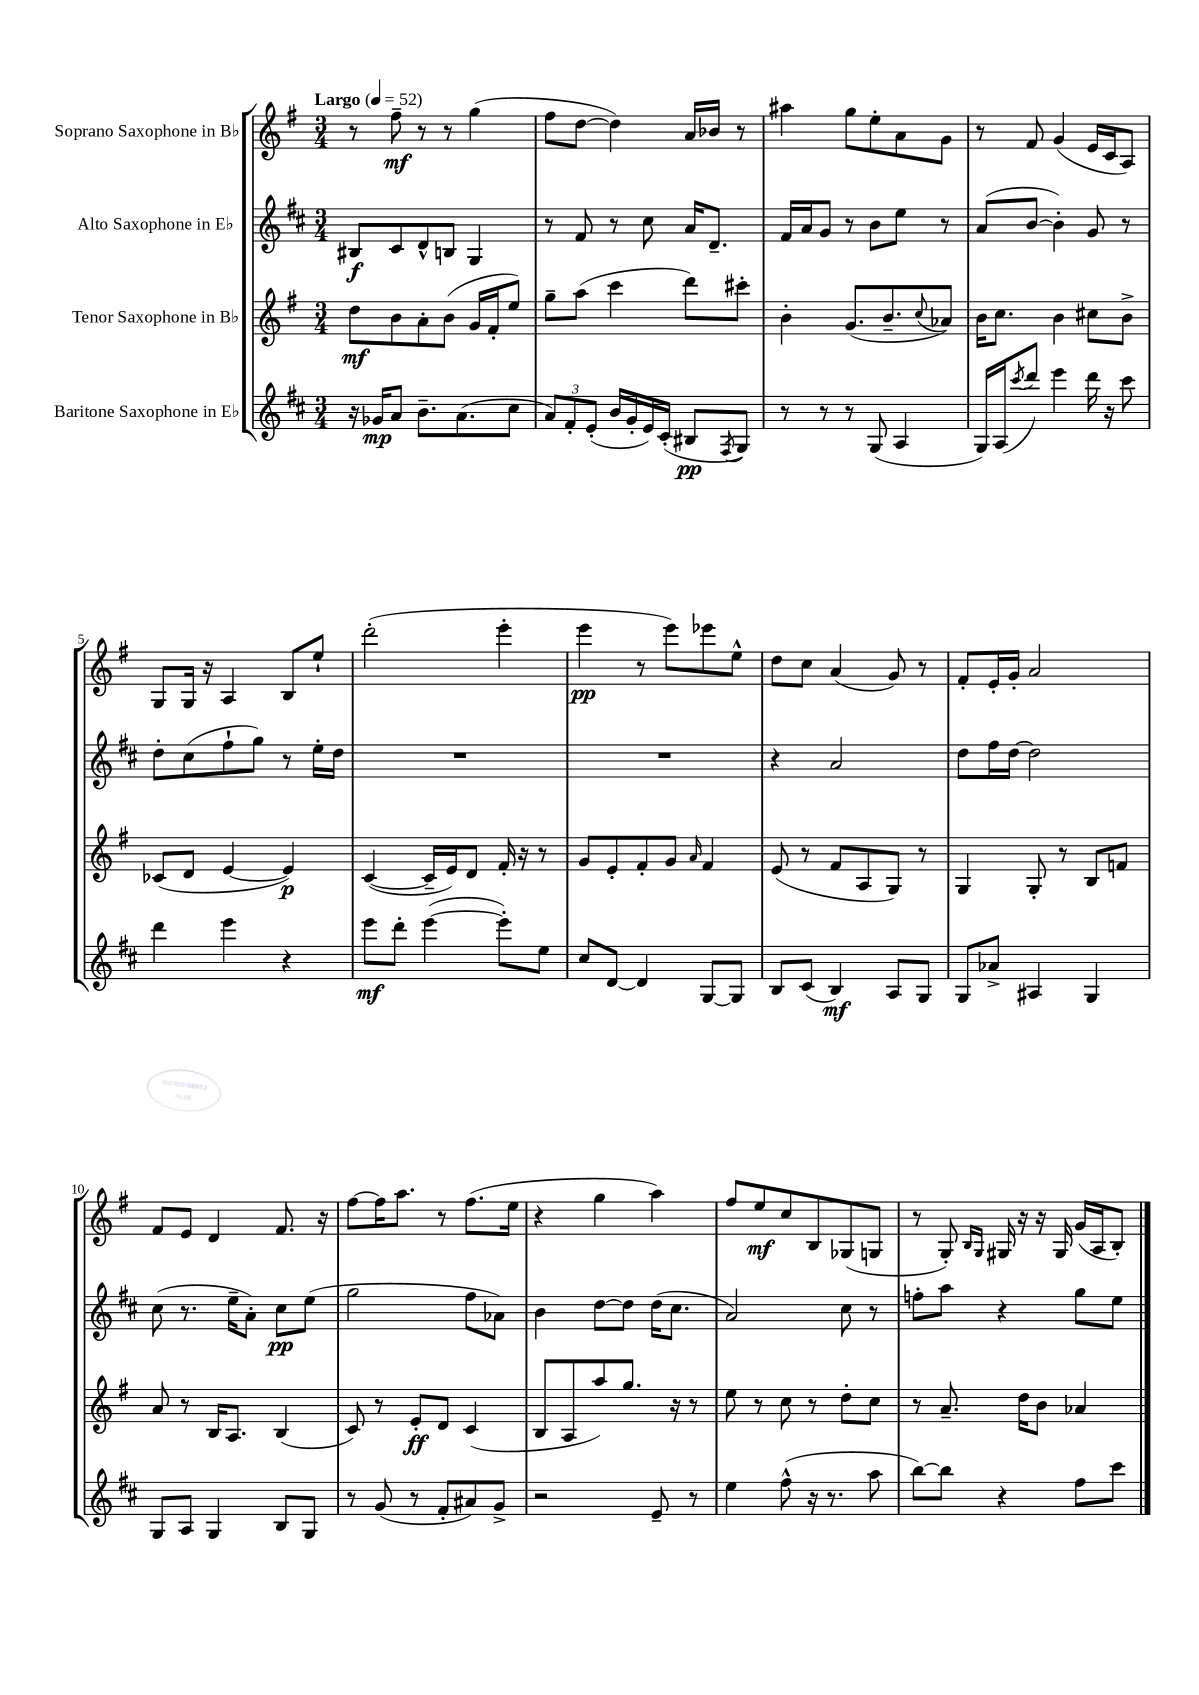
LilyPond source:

<<
\new StaffGroup <<
\new Staff = "s0" \with { instrumentName = "Soprano Saxophone in Bb" } {
    \clef treble \key g \major \numericTimeSignature \time 3/4 \tempo "Largo" 4 = 52
    r8 fis''8--\mf r8 r8 g''4( |
    fis''8 d''8~ d''4) a'16 bes'16 r8 |
    ais''4 g''8 e''8-. a'8 g'8 |
    r8 fis'8 g'4( e'16 c'16 a8) |
    g8 g16 r16 a4 b8 e''8-! |
    d'''2-.( e'''4-. |
    e'''4\pp r8 e'''8) ees'''8 e''8-^ |
    d''8 c''8 a'4( g'8) r8 |
    fis'8-. e'16-. g'16-. a'2 |
    fis'8 e'8 d'4 fis'8. r16 |
    fis''8~ fis''16 a''8. r8 fis''8.( e''16 |
    r4 g''4 a''4) |
    fis''8 e''8\mf c''8 b8 ges8( g8 |
    r8 g8-.) \grace { b16 g16 } gis16 r16 r16 gis16 g'16( a16 b8-.) \bar "|." |
}
\new Staff = "s1" \with { instrumentName = "Alto Saxophone in Eb" } {
    \clef treble \key d \major \numericTimeSignature \time 3/4
    bis8\f cis'8 d'8-^ b8 g4 |
    r8 fis'8 r8 cis''8 a'16 d'8.-- |
    fis'16 a'16 g'8 r8 b'8 e''8 r8 |
    a'8( b'8~ b'4-.) g'8 r8 |
    d''8-. cis''8( fis''8-! g''8) r8 e''16-. d''16 |
    R2. |
    R2. |
    r4 a'2 |
    d''8 fis''16 d''16~ d''2 |
    cis''8( r8. e''16-- a'8-.) cis''8\pp e''8( |
    g''2 fis''8 aes'8) |
    b'4 d''8~ d''8 d''16( cis''8. |
    a'2) cis''8 r8 |
    f''8-. a''8 r4 g''8 e''8 \bar "|." |
}
\new Staff = "s2" \with { instrumentName = "Tenor Saxophone in Bb" } {
    \clef treble \key g \major \numericTimeSignature \time 3/4
    d''8\mf b'8 a'8-. b'8( g'16 fis'16-. e''8) |
    g''8-- a''8( c'''4 d'''8) cis'''8-. |
    b'4-. g'8.( b'8.-- \appoggiatura { c''8 } aes'8) |
    b'16 c''8. b'4 cis''8 b'8-> |
    ces'8( d'8 e'4~ e'4\p) |
    c'4~( c'16-- e'16) d'8 fis'16-. r16 r8 |
    g'8 e'8-. fis'8-. g'8 \grace { a'16 } fis'4 |
    e'8( r8 fis'8 a8 g8) r8 |
    g4 g8-. r8 b8 f'8 |
    a'8 r8 b16 a8. b4( |
    c'8) r8 e'8-.\ff d'8 c'4( |
    b8 a8 a''8) g''8. r16 r8 |
    e''8 r8 c''8 r8 d''8-. c''8 |
    r8 a'8.-- d''16 b'8 aes'4 \bar "|." |
}
\new Staff = "s3" \with { instrumentName = "Baritone Saxophone in Eb" } {
    \clef treble \key d \major \numericTimeSignature \time 3/4
    r16 ges'16\mp a'8 b'8.-- a'8.( cis''8 |
    \tuplet 3/2 { a'8) fis'8-. e'8-.( } b'16 g'16-. e'16) cis'16-.( bis8\pp \acciaccatura { fis8 } g8) |
    r8 r8 r8 g8( a4 |
    g16) a16( \acciaccatura { cis'''8 } d'''8) e'''4 d'''16 r16 cis'''8 |
    d'''4 e'''4 r4 |
    e'''8\mf d'''8-. e'''4~( e'''8-.) e''8 |
    cis''8 d'8~ d'4 g8~ g8 |
    b8 cis'8( b4\mf) a8 g8 |
    g8 aes'8-> ais4 g4 |
    g8 a8 g4 b8 g8 |
    r8 g'8( r8 fis'8-. ais'8) g'8-> |
    r2 e'8-- r8 |
    e''4 fis''8-^( r16 r8. a''8 |
    b''8~) b''8 r4 fis''8 cis'''8 \bar "|." |
}
>>
>>
